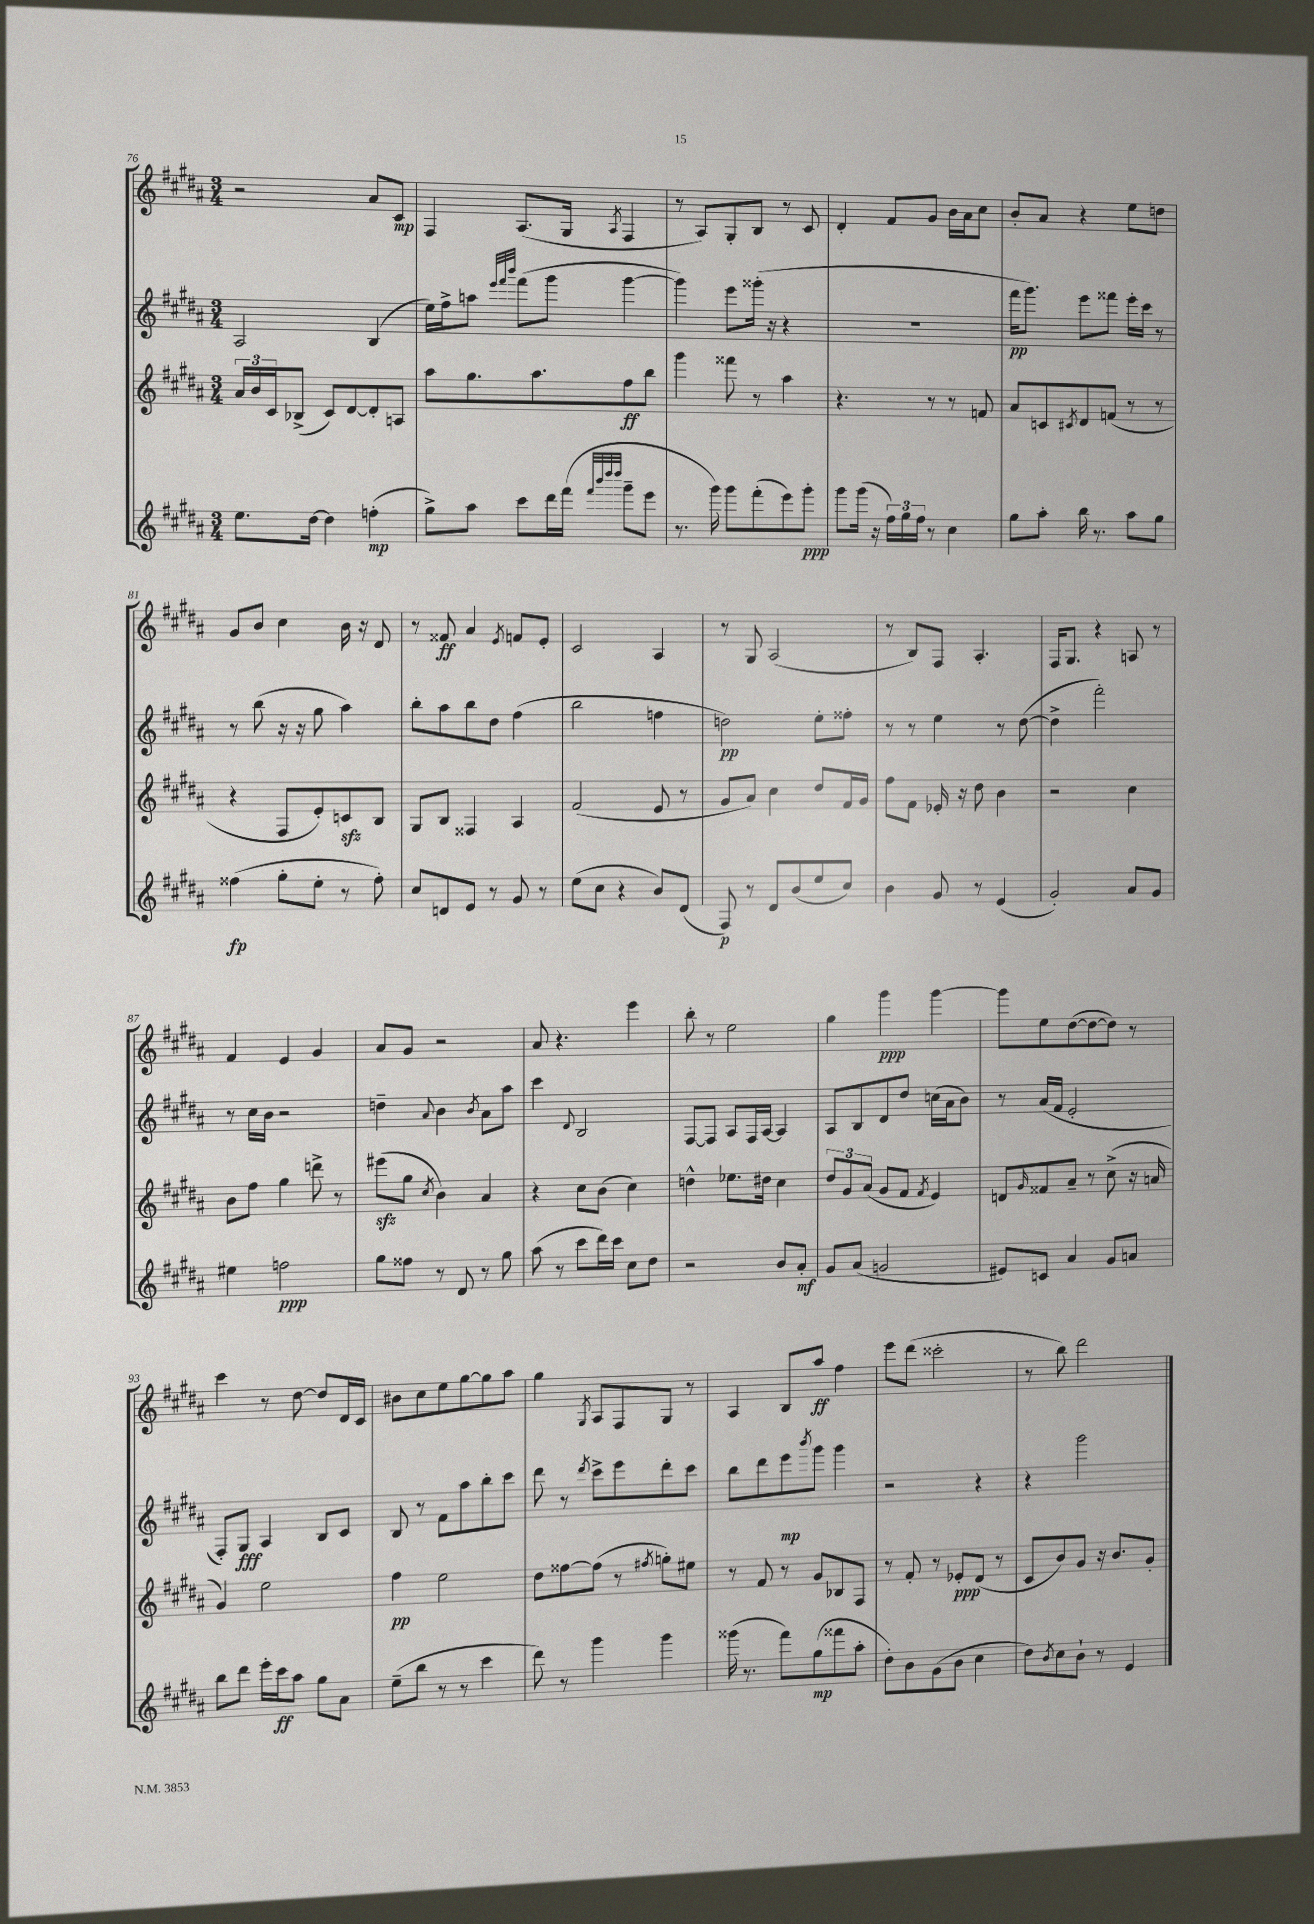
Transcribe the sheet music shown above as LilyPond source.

<<
\new StaffGroup <<
\new Staff = "s0" {
    \clef treble \key b \major \numericTimeSignature \time 3/4
    r2 ais'8 cis'8\mp |
    fis4 ais8.( gis16 \acciaccatura { ais8 } fis4 |
    r8 ais8) gis8-. b8 r8 cis'8 |
    dis'4-. fis'8 gis'8 b'16 ais'16 cis''8 |
    b'8-. ais'8 r4 e''8 d''8 |
    gis'8 b'8 cis''4 b'16 r16 dis'8 |
    r8 fisis'8\ff ais'4 \acciaccatura { e'8 } f'8 e'8-. |
    cis'2 ais4 |
    r8 gis8 ais2( |
    r8 b8) fis8 ais4.-. |
    fis16 gis8. r4 a8 r8 |
    fis'4 e'4 gis'4 |
    ais'8 gis'8 r2 |
    ais'8 r4. e'''4 |
    b''8-. r8 e''2 |
    gis''4 gis'''4\ppp gis'''4~ |
    gis'''8 e''8 dis''8~( dis''8~ dis''8) r8 |
    cis'''4 r8 dis''8~ dis''8 dis'16 cis'16 |
    bis'8 cis''8 e''8 gis''8~ gis''8 ais''8 |
    gis''4 \acciaccatura { gis8 } ais8 fis8 gis8 r8 |
    ais4 b8 ais''8\ff fis''4 |
    e'''8 dis'''8( cisis'''2-. |
    r8 b''8) dis'''2 \bar "|." |
}
\new Staff = "s1" {
    \clef treble \key b \major \numericTimeSignature \time 3/4
    ais2 b4( |
    e''16) fis''16-> a''8 \grace { e'''32 fis'''32 b'''32 } fis'''8( gis'''8 gis'''4~ |
    gis'''4) e'''8 gisis'''16-.( r16 r4 |
    R2. |
    fis'''16\pp gis'''8.) e'''8 fisis'''8 e'''16-. cis'''16 r8 |
    r8 b''8( r16 r16 gis''8 ais''4) |
    b''8-. ais''8 b''8 dis''8 fis''4( |
    b''2 f''4 |
    d''2\pp) e''8-. fisis''8-. |
    r8 r8 e''4 r8 dis''8~( |
    dis''4-> fis'''2-.) |
    r8 cis''16 b'16 r2 |
    d''4-- \appoggiatura { ais'8 } b'4 \acciaccatura { b'8 } ais'8 ais''8 |
    cis'''4 \appoggiatura { dis'8 } b2 |
    fis8~ fis8 ais8 fis16 ais16~ ais4 |
    ais8 b8 dis'8 dis''8 c''16( ais'16 b'8) |
    r8 ais'16( fis'16 e'2-. |
    fis8-.) gis8\fff ais4 b8 cis'8 |
    b8 r8 fis'8 ais''8 b''8-. cis'''8 |
    dis'''8 r8 \acciaccatura { dis'''8 } cis'''8-> e'''8 dis'''8-. cis'''8 |
    b''8 dis'''8 e'''8\mp \acciaccatura { b'''8 } gis'''8 gis'''4 |
    r2 r4 |
    r4 gis'''2 \bar "|." |
}
\new Staff = "s2" {
    \clef treble \key b \major \numericTimeSignature \time 3/4
    \tuplet 3/2 { ais'16 b'16 cis'16 } bes8->( cis'8) dis'8~ dis'8-. a8 |
    ais''8 gis''8. ais''8. fis''8\ff b''8 |
    gis'''4 fisis'''8 r8 ais''4 |
    r4. r8 r8 f'8 |
    ais'8 c'8 \acciaccatura { cis'8 } dis'8 f'8( r8 r8 |
    r4 fis8 e'8-.) c'8\sfz b8 |
    gis8 b8 fisis4 ais4 |
    fis'2( e'8 r8 |
    gis'8 ais'8) cis''4 dis''8 fis'16 gis'16 |
    fis''8 fis'8 ees'16-. r16 dis''8 b'4 |
    r2 cis''4 |
    b'8 fis''8 gis''4 d'''8-> r8 |
    eis'''8\sfz( gis''8 \acciaccatura { cis''8 } b'4) ais'4 |
    r4 cis''8 b'8( cis''4) |
    d''4-^ ees''8. dis''16 cis''4 |
    \tuplet 3/2 { dis''8 gis'8 ais'8( } gis'8 fis'8 \acciaccatura { fis'8 } e'4) |
    d'8 \grace { gis'16 } fisis'8 ais'8-- r8 cis''8->( r16 a'16 |
    gis'4) e''2 |
    fis''4\pp e''2 |
    dis''8 fisis''8~ fisis''8( r8 \acciaccatura { fis''8 } g''8-.) eis''8 |
    r8 fis'8 r8 gis'8 bes8 fis8 |
    r8 fis'8-. r8 ees'8-.\ppp dis'8( r8 |
    cis'8 b'8) gis'8 r16 b'8. gis'8-. \bar "|." |
}
\new Staff = "s3" {
    \clef treble \key b \major \numericTimeSignature \time 3/4
    e''8. dis''16~ dis''4 f''4-.\mp( |
    gis''8->) ais''8 cis'''8 dis'''16 fis'''16( \grace { fis'''32 b'''32 dis''''32 dis''''32 } gis'''8-- e'''8 |
    r8. gis'''16) gis'''8 fis'''8-.( e'''8) gis'''8-.\ppp |
    gis'''8 gis'''16( r16 \tuplet 3/2 { fis''16) gis''16 fis''16 } r8 cis''4 |
    gis''8 ais''8-. b''16 r8. ais''8 gis''8 |
    fisis''4\fp( gis''8-. e''8-. r8 fisis''8-.) |
    cis''8 d'8 e'8 r8 gis'8 r8 |
    e''8( cis''8 r4 b'8) dis'8( |
    fis8\p) r8 dis'8 b'8( e''8 cis''8) |
    b'4 gis'8 r8 e'4( |
    gis'2-.) ais'8 gis'8 |
    eis''4 f''2\ppp |
    gis''8 fisis''8 r8 dis'8 r8 gis''8 |
    ais''8( r8 cis'''8 dis'''16) cis'''16 cis''8 dis''8 |
    r2 b'8 ais'8-.\mf |
    gis'8 ais'8( g'2 |
    eis'8) c'8 ais'4 gis'8 a'8 |
    b''8 dis'''8 e'''16-. cis'''16\ff ais''8 gis''8 ais'8 |
    e''8--( b''8 r8 r8 cis'''4 |
    dis'''8) r8 gis'''4 gis'''4 |
    gisis'''16( r8. fis'''8) gis''8\mp( fisis'''8 ais''8-. |
    dis''8-.) b'8 gis'8( b'8 cis''4 |
    dis''8) \acciaccatura { b'8 } cis''8 b'8-! r8 e'4 \bar "|." |
}
>>
>>
\layout { \context { \Score currentBarNumber = #76 } }
